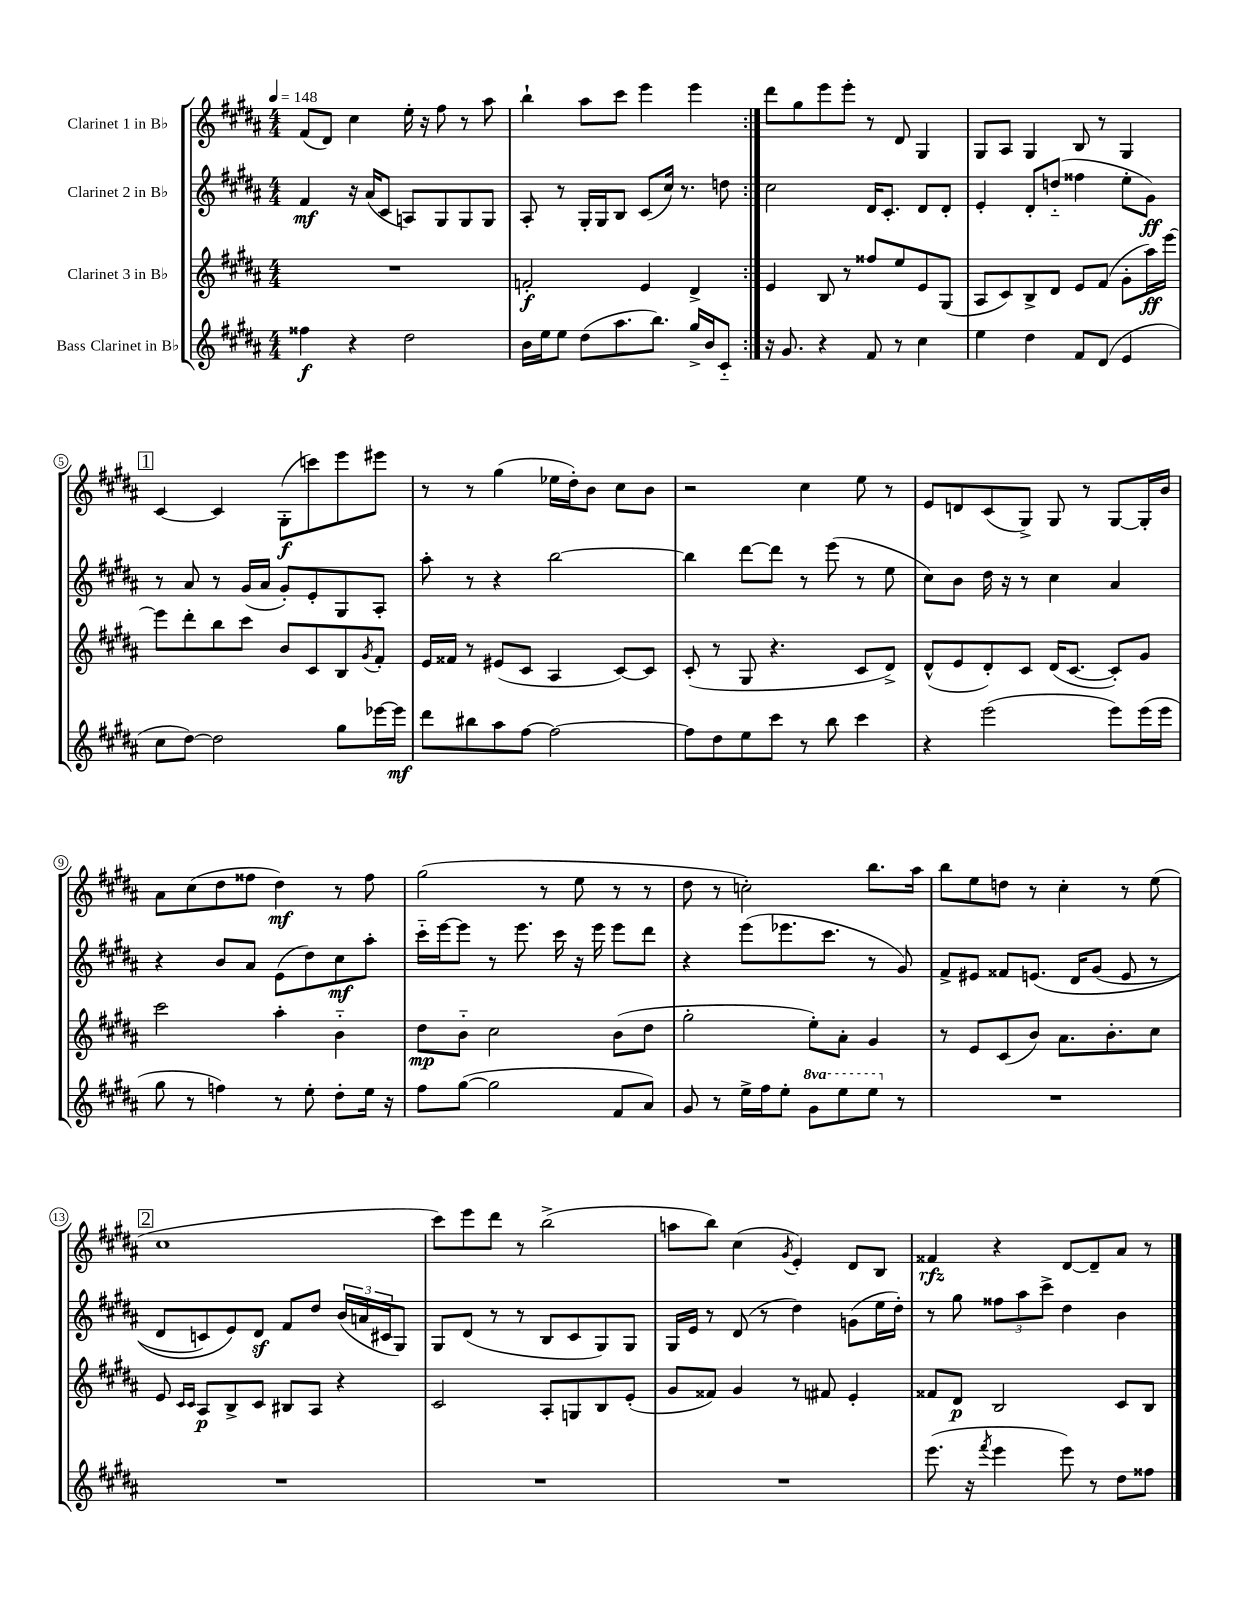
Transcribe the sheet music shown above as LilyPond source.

<<
\new StaffGroup <<
\new Staff = "s0" \with { instrumentName = "Clarinet 1 in Bb" } {
    \clef treble \key b \major \numericTimeSignature \time 4/4 \tempo 4 = 148
    \repeat volta 2 { fis'8( dis'8) cis''4 e''16-. r16 fis''8 r8 ais''8 |
    b''4-! ais''8 cis'''8 e'''4 e'''4 | }
    dis'''8 gis''8 e'''8 e'''8-. r8 dis'8 gis4 |
    gis8 ais8 gis4 b8 r8 gis4 |
    \mark \markup { \box "1" } cis'4~ cis'4 gis8-.\f( c'''8) e'''8 eis'''8 |
    r8 r8 gis''4( ees''16 dis''16-.) b'8 cis''8 b'8 |
    r2 cis''4 e''8 r8 |
    e'8 d'8 cis'8( gis8->) gis8 r8 gis8~ gis16-. b'16 |
    ais'8 cis''8( dis''8 fisis''8 dis''4\mf) r8 fisis''8 |
    gis''2( r8 e''8 r8 r8 |
    dis''8 r8 c''2-.) b''8. ais''16 |
    b''8 e''8 d''8 r8 cis''4-. r8 e''8( |
    \mark \markup { \box "2" } cis''1 |
    cis'''8) e'''8 dis'''8 r8 b''2->( |
    a''8 b''8) cis''4( \acciaccatura { gis'8 } e'4-.) dis'8 b8 |
    fisis'4\rfz r4 dis'8~ dis'8-- ais'8 r8 \bar "|." |
}
\new Staff = "s1" \with { instrumentName = "Clarinet 2 in Bb" } {
    \clef treble \key b \major \numericTimeSignature \time 4/4
    \repeat volta 2 { fis'4\mf r16 ais'16( cis'8 a8) gis8 gis8 gis8 |
    ais8-. r8 gis16-. gis16 b8 cis'8( cis''16) r8. d''8 | }
    cis''2 dis'16 cis'8.-. dis'8 dis'8-. |
    e'4-. dis'8-. d''8-_( fisis''4 e''8-. gis'8\ff) |
    \mark \markup { \box "1" } r8 ais'8 r8 gis'16( ais'16 gis'8-.) e'8-. gis8 ais8-. |
    ais''8-. r8 r4 b''2~ |
    b''4 dis'''8~ dis'''8 r8 e'''8( r8 e''8 |
    cis''8) b'8 dis''16 r16 r8 cis''4 ais'4 |
    r4 b'8 ais'8 e'8( dis''8) cis''8\mf ais''8-. |
    cis'''16-_ e'''16~ e'''8 r8 e'''8. cis'''16 r16 e'''16 e'''8 dis'''8 |
    r4 e'''8( ees'''8. cis'''8. r8 gis'8) |
    fis'8-> eis'8 fisis'8 e'8.\( dis'16 gis'8( e'8 r8 |
    \mark \markup { \box "2" } dis'8 c'8) e'8\) dis'8\sf fis'8 dis''8 \tuplet 3/2 { b'16( a'16 cis'16 } gis8) |
    gis8 dis'8( r8 r8 b8 cis'8 gis8) gis8 |
    gis16 e'16 r8 dis'8( r8 dis''4) g'8( e''16 dis''16-.) |
    r8 gis''8 \tuplet 3/2 { fisis''8 ais''8 cis'''8-> } dis''4 b'4 \bar "|." |
}
\new Staff = "s2" \with { instrumentName = "Clarinet 3 in Bb" } {
    \clef treble \key b \major \numericTimeSignature \time 4/4
    \repeat volta 2 { R1 |
    f'2-.\f e'4 dis'4-> | }
    e'4 b8 r8 fisis''8 e''8 e'8 gis8( |
    ais8 cis'8) b8-> dis'8 e'8 fis'8( gis'8-. ais''16\ff) e'''16~ |
    \mark \markup { \box "1" } e'''8 dis'''8-. b''8 cis'''8 b'8 cis'8 b8 \acciaccatura { gis'8 } fis'8-. |
    e'16 fisis'16 r8 eis'8( cis'8 ais4 cis'8~) cis'8 |
    cis'8-.( r8 gis8 r4. cis'8 dis'8->) |
    dis'8-^( e'8 dis'8-.) cis'8 dis'16( cis'8.~ cis'8-.) gis'8 |
    cis'''2 ais''4-. b'4-_ |
    dis''8\mp b'8-_ cis''2 b'8( dis''8 |
    gis''2-. e''8-.) ais'8-. gis'4 |
    r8 e'8 cis'8( b'8) ais'8. b'8.-. cis''8 |
    \mark \markup { \box "2" } e'8 \grace { cis'16 cis'16 } ais8\p b8-> cis'8 bis8 ais8 r4 |
    cis'2 ais8-. g8 b8 e'8-.( |
    gis'8 fisis'8) gis'4 r8 fis'8 e'4-. |
    fisis'8 dis'8\p b2 cis'8 b8 \bar "|." |
}
\new Staff = "s3" \with { instrumentName = "Bass Clarinet in Bb" } {
    \clef treble \key b \major \numericTimeSignature \time 4/4 \set Staff.ottavationMarkups = #ottavation-simple-ordinals
    \repeat volta 2 { fisis''4\f r4 dis''2 |
    b'16 e''16 e''8 dis''8( ais''8. b''8.) gis''16-> b'16 cis'8-_ | }
    r16 gis'8. r4 fis'8 r8 cis''4 |
    e''4 dis''4 fis'8 dis'8( e'4 |
    \mark \markup { \box "1" } cis''8 dis''8~) dis''2 gis''8 ees'''16~ ees'''16\mf |
    dis'''8 bis''8 ais''8 fis''8~ fis''2~ |
    fis''8 dis''8 e''8 cis'''8 r8 b''8 cis'''4 |
    r4 e'''2( e'''8) e'''16( e'''16 |
    gis''8 r8 f''4) r8 e''8-. dis''8-. e''16 r16 |
    fis''8 gis''8~( gis''2 fis'8 ais'8) |
    gis'8 r8 e''16-> fis''16 e''8-. \ottava #1 gis''8 e'''8 e'''8 \ottava #0 r8 |
    R1 |
    \mark \markup { \box "2" } R1 |
    R1 |
    R1 |
    e'''8.( r16 \acciaccatura { fis'''8 } e'''4 e'''8) r8 dis''8 fisis''8 \bar "|." |
}
>>
>>
\layout { \context { \Score \override BarNumber.stencil = #(make-stencil-circler 0.1 0.3 ly:text-interface::print) } }
